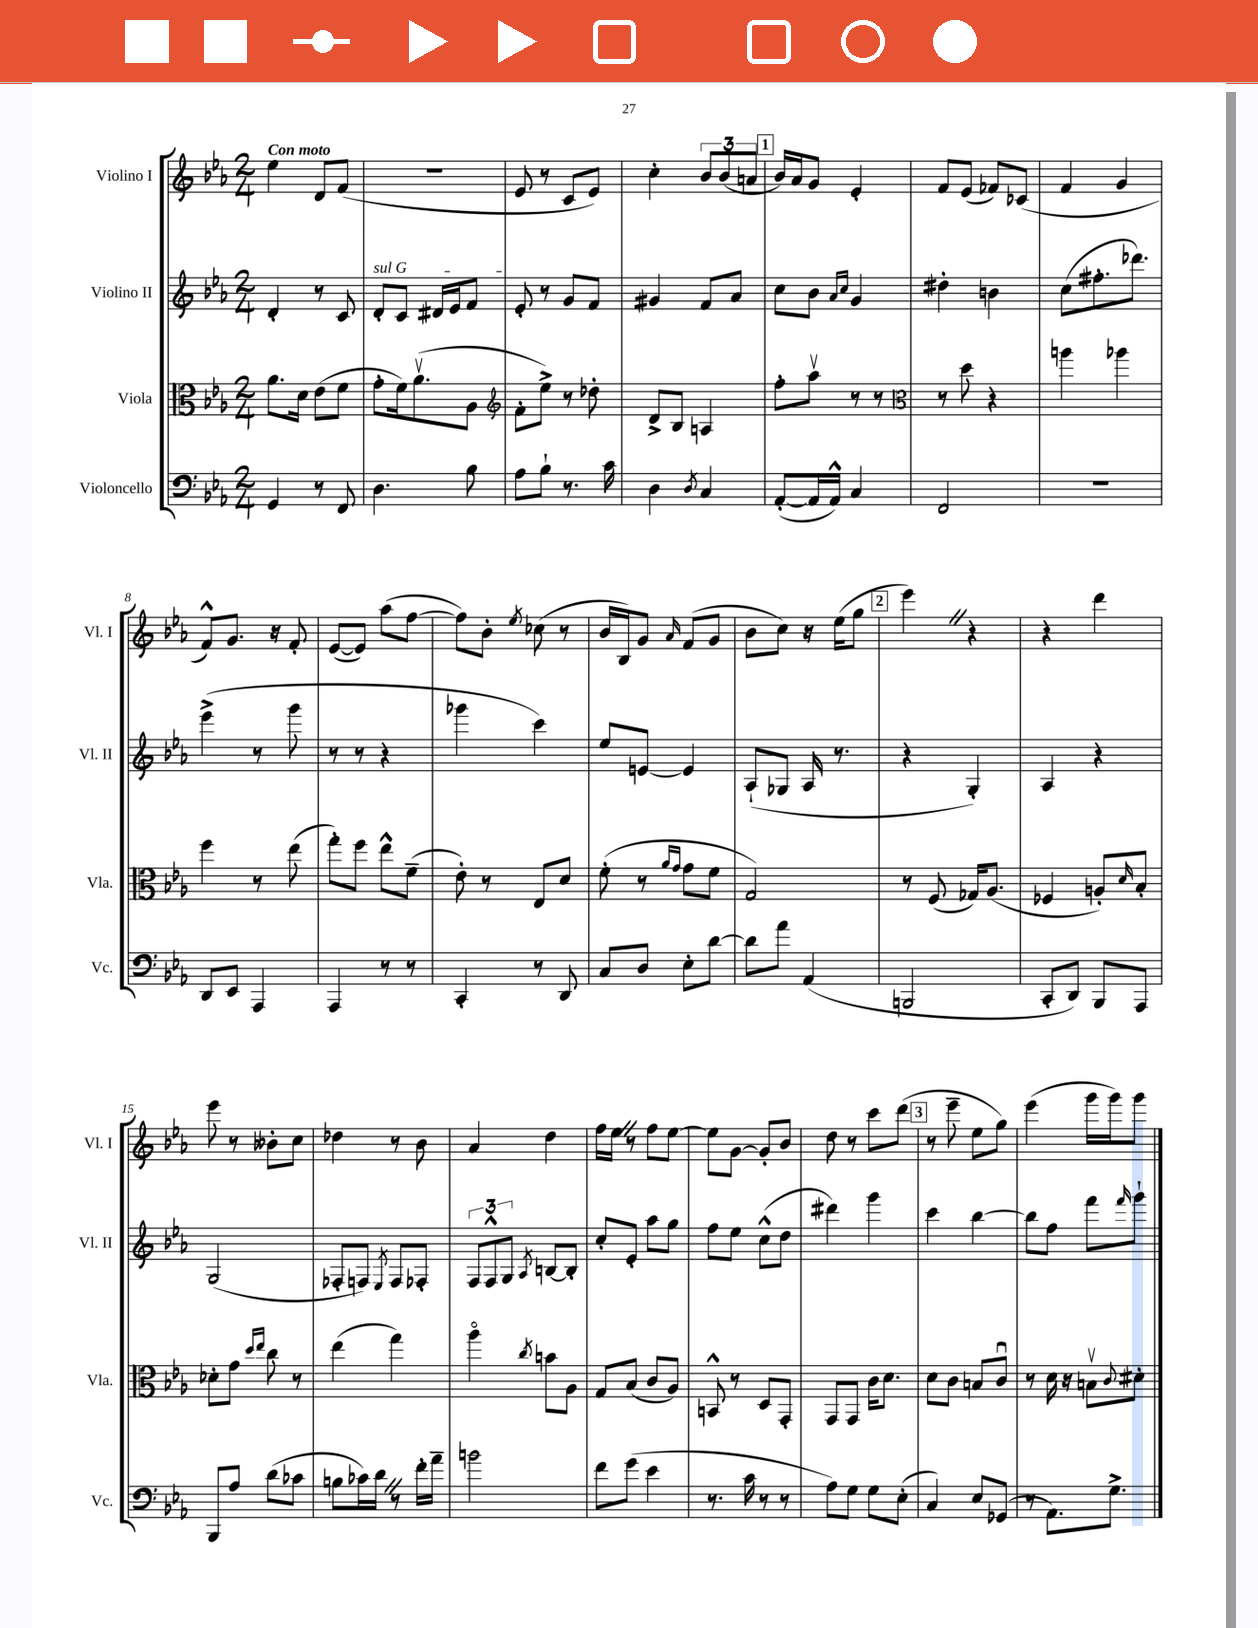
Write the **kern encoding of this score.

**kern	**kern	**kern	**kern
*part4	*part3	*part2	*part1
*staff4	*staff3	*staff2	*staff1
*I"Violoncello	*I"Viola	*I"Violino II	*I"Violino I
*I'Vc.	*I'Vla.	*I'Vl. II	*I'Vl. I
*clefF4	*clefC3	*clefG2	*clefG2
*k[b-e-a-]	*k[b-e-a-]	*k[b-e-a-]	*k[b-e-a-]
*M2/4	*M2/4	*M2/4	*M2/4
=1	=1	=1	=1
!	!	!	!LO:TX:a:B:t=Con moto
4GG/	8.a-\L	4d'/	4ee-\
.	16d\Jk	.	.
8r	(8e-\L	8r	8d/L
8FF/	8f\J	8c/	(8f/J
=2	=2	=2	=2
!	!	!LO:TX:a:i:t=sul G	!
4.D\	8g'\L	8d'/L	2r
.	16f\k)	8c/J	.
.	(8.a-v\	.	.
.	.	16d#X/LL	.
.	.	16e-/J	.
8B-\	8A-\J	8f/J	.
=3	=3	=3	=3
*	*clefG2	*	*
8A-\L	8f'\L	8e-'/	8e-/
8B-`\J	8ee-^\J)	8r	8r
8.r	8r	8g/L	8c/L
.	8dd-X'\	8f/J	8e-/J)
16c\	.	.	.
=4	=4	=4	=4
4D\	8d^/L	4g#X/	4cc'\
.	8B-/J	.	.
8qD/	.	.	.
4C/	4An/	8f/L	12b-/L
.	.	.	(12b-/
.	.	8a-/J	.
.	.	.	12an/J
!!LO:REH:place=s1:t=1
=5	=5	=5	=5
([8AA-'/L	8ff'\L	8cc\L	16b-/LL)
.	.	.	16a-/J
16AA-/L]	8aa-v\J	8b-\J	8g/J
16AA-^^/JJ)	.	.	.
.	.	16qqa-/LL	.
.	.	16qqcc/JJ	.
4C/	8r	4g/	4e-'/
.	8r	.	.
=6	=6	=6	=6
*	*clefC3	*	*
2FF/	8r	4dd#X'\	8f/L
.	8dd\	.	(8e-/J
.	4r	4bn\	8f-X/L)
.	.	.	(8c-X/J
=7	=7	=7	=7
2r	4aan\	(8cc\L	4f/
.	.	8.ff#X'\	.
.	4aa-X\	.	4g/
.	.	8.ddd-X\J)	.
!!LO:LB:g=z
=8	=8	=8	=8
8DD/L	4ff\	(4eee-^\	8f^^/L)
8EE-/J	.	.	8.g/J
4AAA-/	8r	8r	.
.	.	.	16r
.	(8ee-\	8ggg\	8f'/
=9	=9	=9	=9
4AAA-/	8gg'\L)	8r	([8e-/L
.	8ff\J	8r	8e-/J])
8r	8ee-^^\L	4r	(8aa-\L
8r	(8f~\J	.	[8ff\J
=10	=10	=10	=10
4CC'/	8e-'\)	4ggg-X\	8ff\L])
.	8r	.	8b-'\J
.	.	.	8qee-/
8r	8E-/L	4ccc\)	(8cc-X\
8DD/	8d/J	.	8r
=11	=11	=11	=11
8C/L	(8f'\	8ee-/L	16b-/LL
.	.	.	16B-/J)
8D/J	8r	[8en/J	8g/J
.	16qqa-/LL	.	.
.	16qqg/JJ	.	16qqa-/
8E-'\L	8g\L	4e/]	(8f/L
[8d\J	8f\J	.	8g/J
=12	=12	=12	=12
8d\L]	2G/)	(8A-`/L	8b-\L
8a-\J	.	8G-X/J	8cc\J)
(4AA-/	.	16A-/	16r
.	.	8.r	(16ee-\KL
.	.	.	8gg\J
!!LO:REH:place=s1:t=2
=13	=13	=13	=13
2BBBn/	8r	4r	4eee-Z\)
.	(8F/	.	.
.	16G-X/KL)	4G'/)	4r
.	(8.A-/J	.	.
=14	=14	=14	=14
8CC'/L	4F-X/	4A-/	4r
8DD/J)	.	.	.
8BBB-/L	8An'/L)	4r	4ddd\
.	16qqd/	.	.
8AAA-/J	8B-'/J	.	.
!!LO:LB:g=z
=15	=15	=15	=15
8BBB-/L	8d-X'\L	(2G/	8eee-\
8A-/J	8g\J	.	8r
.	16qqdd/LL	.	.
.	16qqee-/JJ	.	.
(8d\L	8cc\	.	8b--X'\L
8c-X\J	8r	.	8cc\J
=16	=16	=16	=16
8Bn\L	(4ee-\	8F-X'/L	4dd-X\
16c-X\L)	.	8Fn/J)	.
16dZ\JJ	.	.	.
.	.	8qE-/	.
8r	4gg\)	8F/L	8r
16f'\LL	.	8F-X'/J	8b-\
16a-~\JJ	.	.	.
=17	=17	=17	=17
2bn\	4aa-\	12F/L	4a-/
.	.	12F^^/	.
.	.	12G/J	.
.	8qcc/	8qA-/	.
.	8bn\L	[8Bn/L	4dd\
.	8A-\J	8B'/J]	.
=18	=18	=18	=18
8f\L	8G/L	8cc'/L	16ff\LL
.	.	.	16ee-Z\JJ
(8g\J	(8B-/J	8e-'/J	8r
4e-\	8c/L	8aa-\L	8ff\L
.	8A-/J)	8gg\J	[8ee-\J
=19	=19	=19	=19
8.r	8BBn^^/	8ff\L	8ee-\L]
.	8r	8ee-\J	[8g\J
16c\	.	.	.
8r	8D/L	(8cc^^\L	8g'/L]
8r	8GG'/J	8dd\J	8b-/J
=20	=20	=20	=20
8A-\L)	8GG/L	4ddd#X\)	8dd\
8G\J	8GG/J	.	8r
8G\L	16c\KL	4ggg\	8ccc\L
.	8.d\J	.	.
(8E-'\J	.	.	(8ddd\J
!!LO:REH:place=s1:t=3
=21	=21	=21	=21
4C/)	8d\L	4ccc\	8r
.	8c\J	.	8eee-~\
8E-/L	8Bn/L	[4bb-\	8ee-\L
(8GG-X/J	8cu/J	.	8gg\J)
=22	=22	=22	=22
8r	8r	8bb-\L]	(4eee-\
8.AA-\L)	16d\	8ff\J	.
.	16r	.	.
.	8Bnv\L	8fff\L	16ggg\LL
8.G^\J	.	.	16ggg\J)
.	8qqc/	16qqfff/	.
.	8d#X'\J	8ggg`\J	8ggg\J
==	==	==	==
*-	*-	*-	*-
